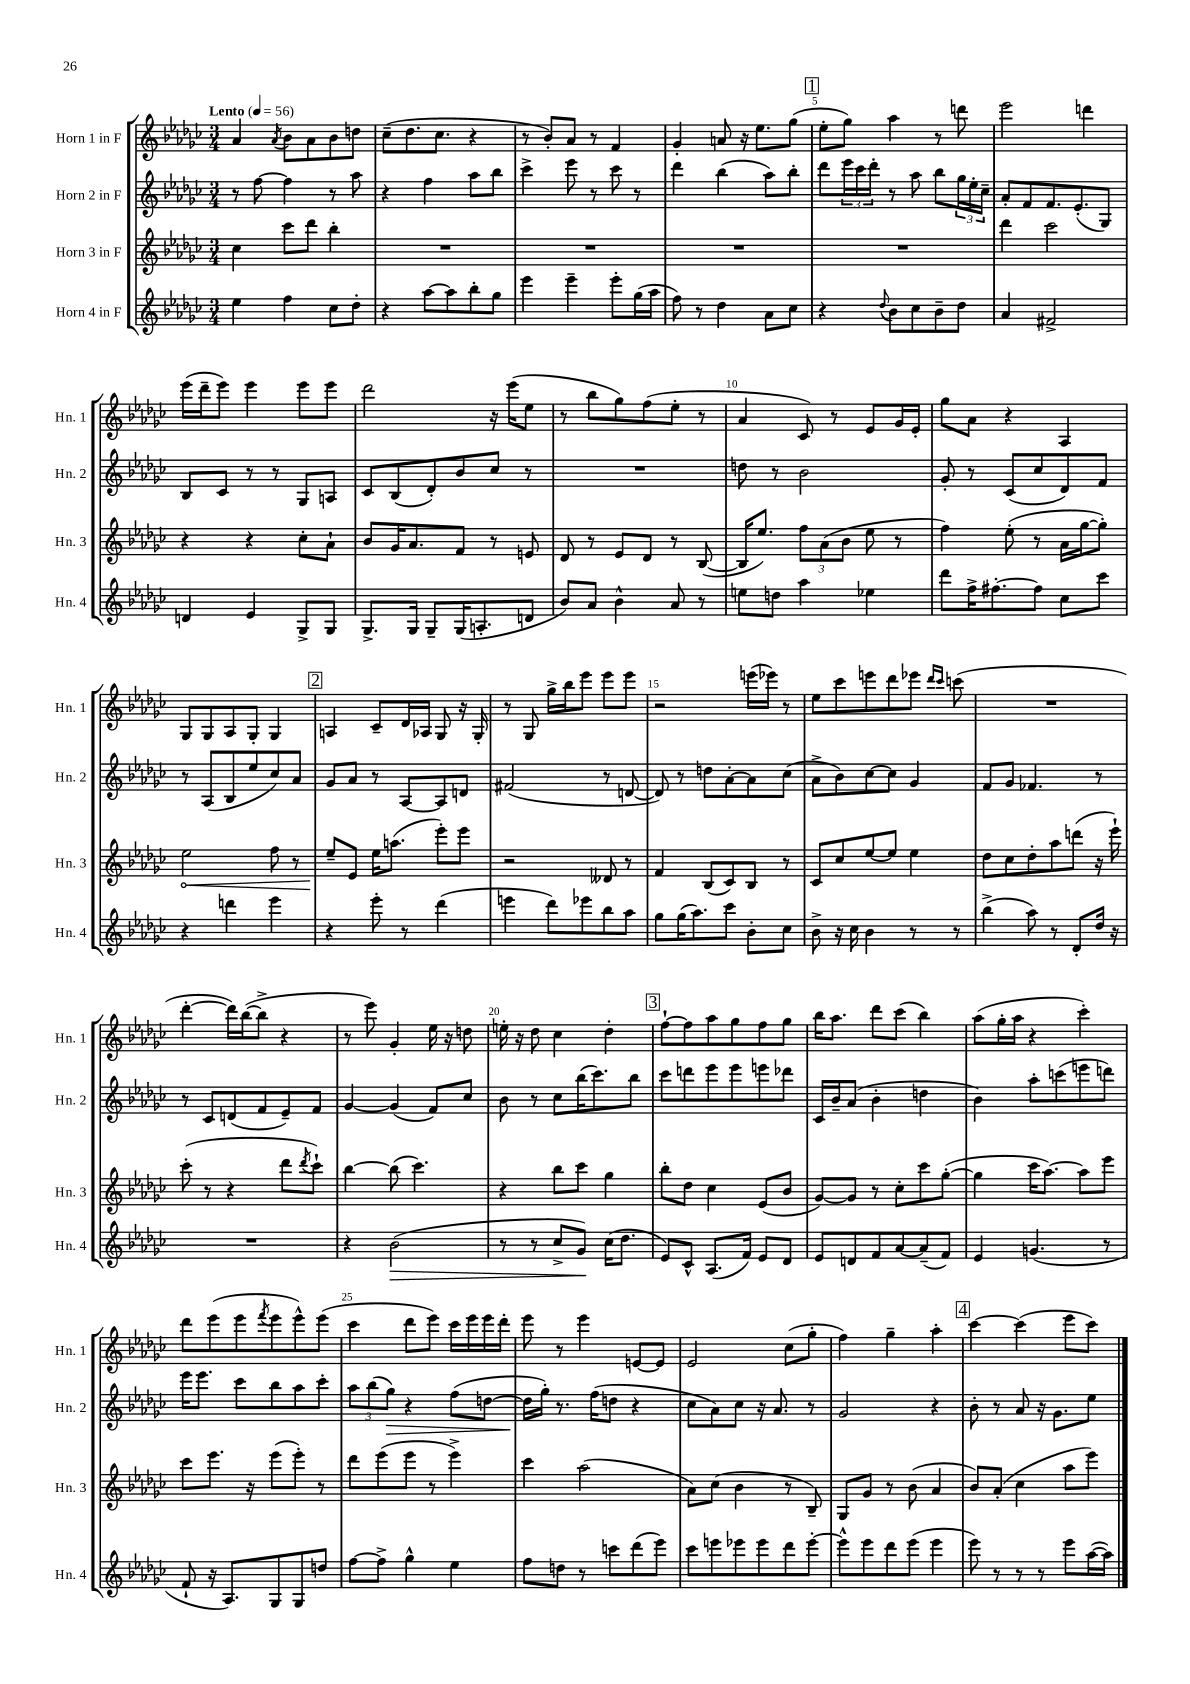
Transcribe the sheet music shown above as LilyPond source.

<<
\new StaffGroup <<
\new Staff = "s0" \with { instrumentName = "Horn 1 in F" shortInstrumentName = "Hn. 1" } {
    \clef treble \key ges \major \numericTimeSignature \time 3/4 \tempo "Lento" 4 = 56
    aes'4 \acciaccatura { aes'8 } bes'8 aes'8 bes'8 d''8 |
    ces''8--( des''8. ces''8. r4 |
    r8 bes'8-.) aes'8 r8 f'4 |
    ges'4-. a'8 r16 ees''8. ges''8( |
    \mark \markup { \box "1" } ees''8-. ges''8) aes''4 r8 d'''8 |
    ees'''2 d'''4 |
    ees'''16( des'''16-- ees'''8) ees'''4 ees'''8 ees'''8 |
    des'''2 r16 ees'''16( ees''8 |
    r8 bes''8 ges''8) f''8( ees''8-. r8 |
    aes'4 ces'8) r8 ees'8 ges'16 ees'16-. |
    ges''8 aes'8 r4 aes4 |
    ges8 ges8 aes8 ges8-. ges4 |
    \mark \markup { \box "2" } a4 ces'8-- des'16 aes16 ges8 r16 ges16-. |
    r8 ges8 ges''16-> bes''16 ees'''8 ees'''8 ees'''8 |
    r2 e'''16( ees'''16) r8 |
    ees''8 ces'''8 e'''8 des'''8 ees'''8 \grace { des'''16 ces'''16 } c'''8( |
    R2. |
    des'''4~-. des'''16) bes''16~( bes''8-> r4 |
    r8 ees'''8) ges'4-. ees''16 r16 d''8 |
    e''16-. r16 des''8 ces''4 des''4-. |
    \mark \markup { \box "3" } f''8~-! f''8 aes''8 ges''8 f''8 ges''8 |
    bes''16 aes''8. des'''8 ces'''8( bes''4) |
    aes''8( ges''16-. aes''16 r4 ces'''4-.) |
    des'''8 ees'''8( ees'''8 \acciaccatura { f'''8 } ees'''8 ees'''8-^) ees'''8( |
    ces'''4 des'''8 ees'''8) ces'''16 ees'''16 ees'''16 des'''16-. |
    ees'''8 r8 ees'''4 e'8~ e'8 |
    ees'2 ces''8( ges''8-. |
    f''4) ges''4-- aes''4-. |
    \mark \markup { \box "4" } ces'''4~ ces'''4( ees'''8 ces'''8) \bar "|." |
}
\new Staff = "s1" \with { instrumentName = "Horn 2 in F" shortInstrumentName = "Hn. 2" } {
    \clef treble \key ges \major \numericTimeSignature \time 3/4
    r8 f''8~ f''4 r8 aes''8 |
    r4 f''4 aes''8 bes''8 |
    ces'''4-> ees'''8 r8 ces'''8 r8 |
    des'''4 bes''4( aes''8) bes''8-. |
    \mark \markup { \box "1" } des'''8 \tuplet 3/2 { ees'''16 ces'''16 des'''16-. } r8 aes''8 bes''8 \tuplet 3/2 { ges''16 ees''16-. ces''16-- } |
    aes'8-. f'8 f'8. ees'8.-.( ges8) |
    bes8 ces'8 r8 r8 ges8 a8 |
    ces'8 bes8( des'8-.) bes'8 ces''8 r8 |
    R2. |
    d''8 r8 bes'2 |
    ges'8-. r8 ces'8( ces''8 des'8) f'8 |
    r8 aes8( bes8 ees''8 ces''8) aes'8 |
    \mark \markup { \box "2" } ges'8 aes'8 r8 aes8~ aes8 d'8 |
    fis'2( r8 d'8~ |
    d'8) r8 d''8 aes'8~-. aes'8 ces''8( |
    aes'8-> bes'8) ces''8~ ces''8 ges'4 |
    f'8 ges'8 fes'4. r8 |
    r8 ces'8 d'8( f'8 ees'8--) f'8 |
    ges'4~ ges'4( f'8) ces''8 |
    bes'8 r8 ces''8 bes''16( ces'''8.) bes''8 |
    \mark \markup { \box "3" } ces'''8 d'''8 ees'''8 ees'''8 e'''8 des'''8 |
    ces'16 bes'16-- aes'8( bes'4-. d''4 |
    bes'4) aes''8-. c'''8( e'''8 d'''8) |
    ees'''16 ees'''8. ces'''8 bes''8 aes''8 ces'''8-. |
    \tuplet 3/2 { aes''8 bes''8( ges''8\>) } r4 f''8( d''8~ |
    d''16\! ges''16-.) r8. f''16( d''8 r4 |
    ces''8 aes'8) ces''8 r16 aes'8. r8 |
    ges'2 r4 |
    \mark \markup { \box "4" } bes'8-. r8 aes'8 r16 ges'8. ees''8 \bar "|." |
}
\new Staff = "s2" \with { instrumentName = "Horn 3 in F" shortInstrumentName = "Hn. 3" } {
    \clef treble \key ges \major \numericTimeSignature \time 3/4
    ces''4 ces'''8 des'''8 bes''4-. |
    R2. |
    R2. |
    R2. |
    \mark \markup { \box "1" } R2. |
    des'''4 ces'''2 |
    r4 r4 ces''8-. aes'8-! |
    bes'8 ges'16 aes'8. f'8 r8 e'8 |
    des'8 r8 ees'8 des'8 r8 bes8~( |
    bes16 ees''8.) \tuplet 3/2 { f''8 aes'8( bes'8 } ees''8 r8 |
    f''4) ees''8-.( r8 aes'16 ges''16~ ges''8-.) |
    \once \override Hairpin.circled-tip = ##t ees''2\< f''8 r8 |
    \mark \markup { \box "2" } ees''8--\! ees'8 ees''16 a''8.( ees'''8-.) ees'''8 |
    r2 deses'8 r8 |
    f'4 bes8( ces'8) bes8 r8 |
    ces'8 ces''8 ees''8~ ees''8 ees''4 |
    des''8 ces''8 des''8-. aes''8 d'''8( r16 ees'''16-!) |
    ces'''8-.( r8 r4 des'''8 \acciaccatura { des'''8 } ces'''8-!) |
    bes''4~ bes''8( ces'''4.) |
    r4 bes''8 ces'''8 ges''4 |
    \mark \markup { \box "3" } bes''8-. des''8 ces''4 ees'8( bes'8 |
    ges'8~) ges'8 r8 ces''8-. ces'''8 ges''8~-.( |
    ges''4 ces'''16 aes''8.~) aes''8 ees'''8 |
    ces'''8 ees'''8. r16 ees'''8( ees'''8-.) r8 |
    des'''8 ees'''8( ees'''8 r8 ees'''4->) |
    ces'''4 aes''2( |
    aes'8) ces''8( bes'4 r8 bes8--) |
    ges8 ges'8 r8 bes'8( aes'4 |
    \mark \markup { \box "4" } bes'8) aes'8-.( ces''4 aes''8 ees'''8) \bar "|." |
}
\new Staff = "s3" \with { instrumentName = "Horn 4 in F" shortInstrumentName = "Hn. 4" } {
    \clef treble \key ges \major \numericTimeSignature \time 3/4
    ees''4 f''4 ces''8 des''8-. |
    r4 aes''8~ aes''8 bes''8-. ges''8 |
    ees'''4 ees'''4-- ees'''8-. ges''16( aes''16 |
    f''8) r8 des''4 aes'8 ces''8 |
    \mark \markup { \box "1" } r4 \appoggiatura { des''8 } bes'8 ces''8 bes'8-- des''8 |
    aes'4 fis'2-> |
    d'4 ees'4 ges8-> ges8 |
    ges8.-> ges16 ges8-- ges16( a8.-. d'8 |
    bes'8) aes'8 bes'4-^ aes'8 r8 |
    e''8 d''8 aes''4 ees''4 |
    des'''8 f''16-> fis''8.~-. fis''8 ces''8 ces'''8 |
    r4 d'''4 ees'''4 |
    \mark \markup { \box "2" } r4 ees'''8-. r8 des'''4( |
    e'''4 des'''8) ees'''8 bes''8 aes''8 |
    ges''8 ges''16( aes''8.) ces'''8 bes'8-. ces''8 |
    bes'8-> r16 ces''16 bes'4 r8 r8 |
    bes''4->( aes''8) r8 des'8-. des''16 r16 |
    R2. |
    r4 bes'2\>( |
    r8 r8 ces''8-> ges'8\!) ces''16( des''8. |
    \mark \markup { \box "3" } ees'8) ces'8-^ aes8.( f'16) ees'8 des'8 |
    ees'8 d'8 f'8 aes'8~ aes'8--( f'8) |
    ees'4 g'4.( r8 |
    f'8-! r16 aes8.) ges8 ges8 d''8 |
    f''8~ f''8-> ges''4-^ ees''4 |
    f''8 d''8 r8 c'''8 des'''8( ees'''8) |
    ces'''8 e'''8 ees'''8 ees'''8 des'''8 ees'''8~-. |
    ees'''8-^ ees'''8 des'''8 ees'''8( ees'''4 |
    \mark \markup { \box "4" } ees'''8) r8 r8 r8 ees'''8 aes''16~( aes''16) \bar "|." |
}
>>
>>
\layout { \context { \Score \override BarNumber.break-visibility = ##(#f #t #t) barNumberVisibility = #(every-nth-bar-number-visible 5) } }
